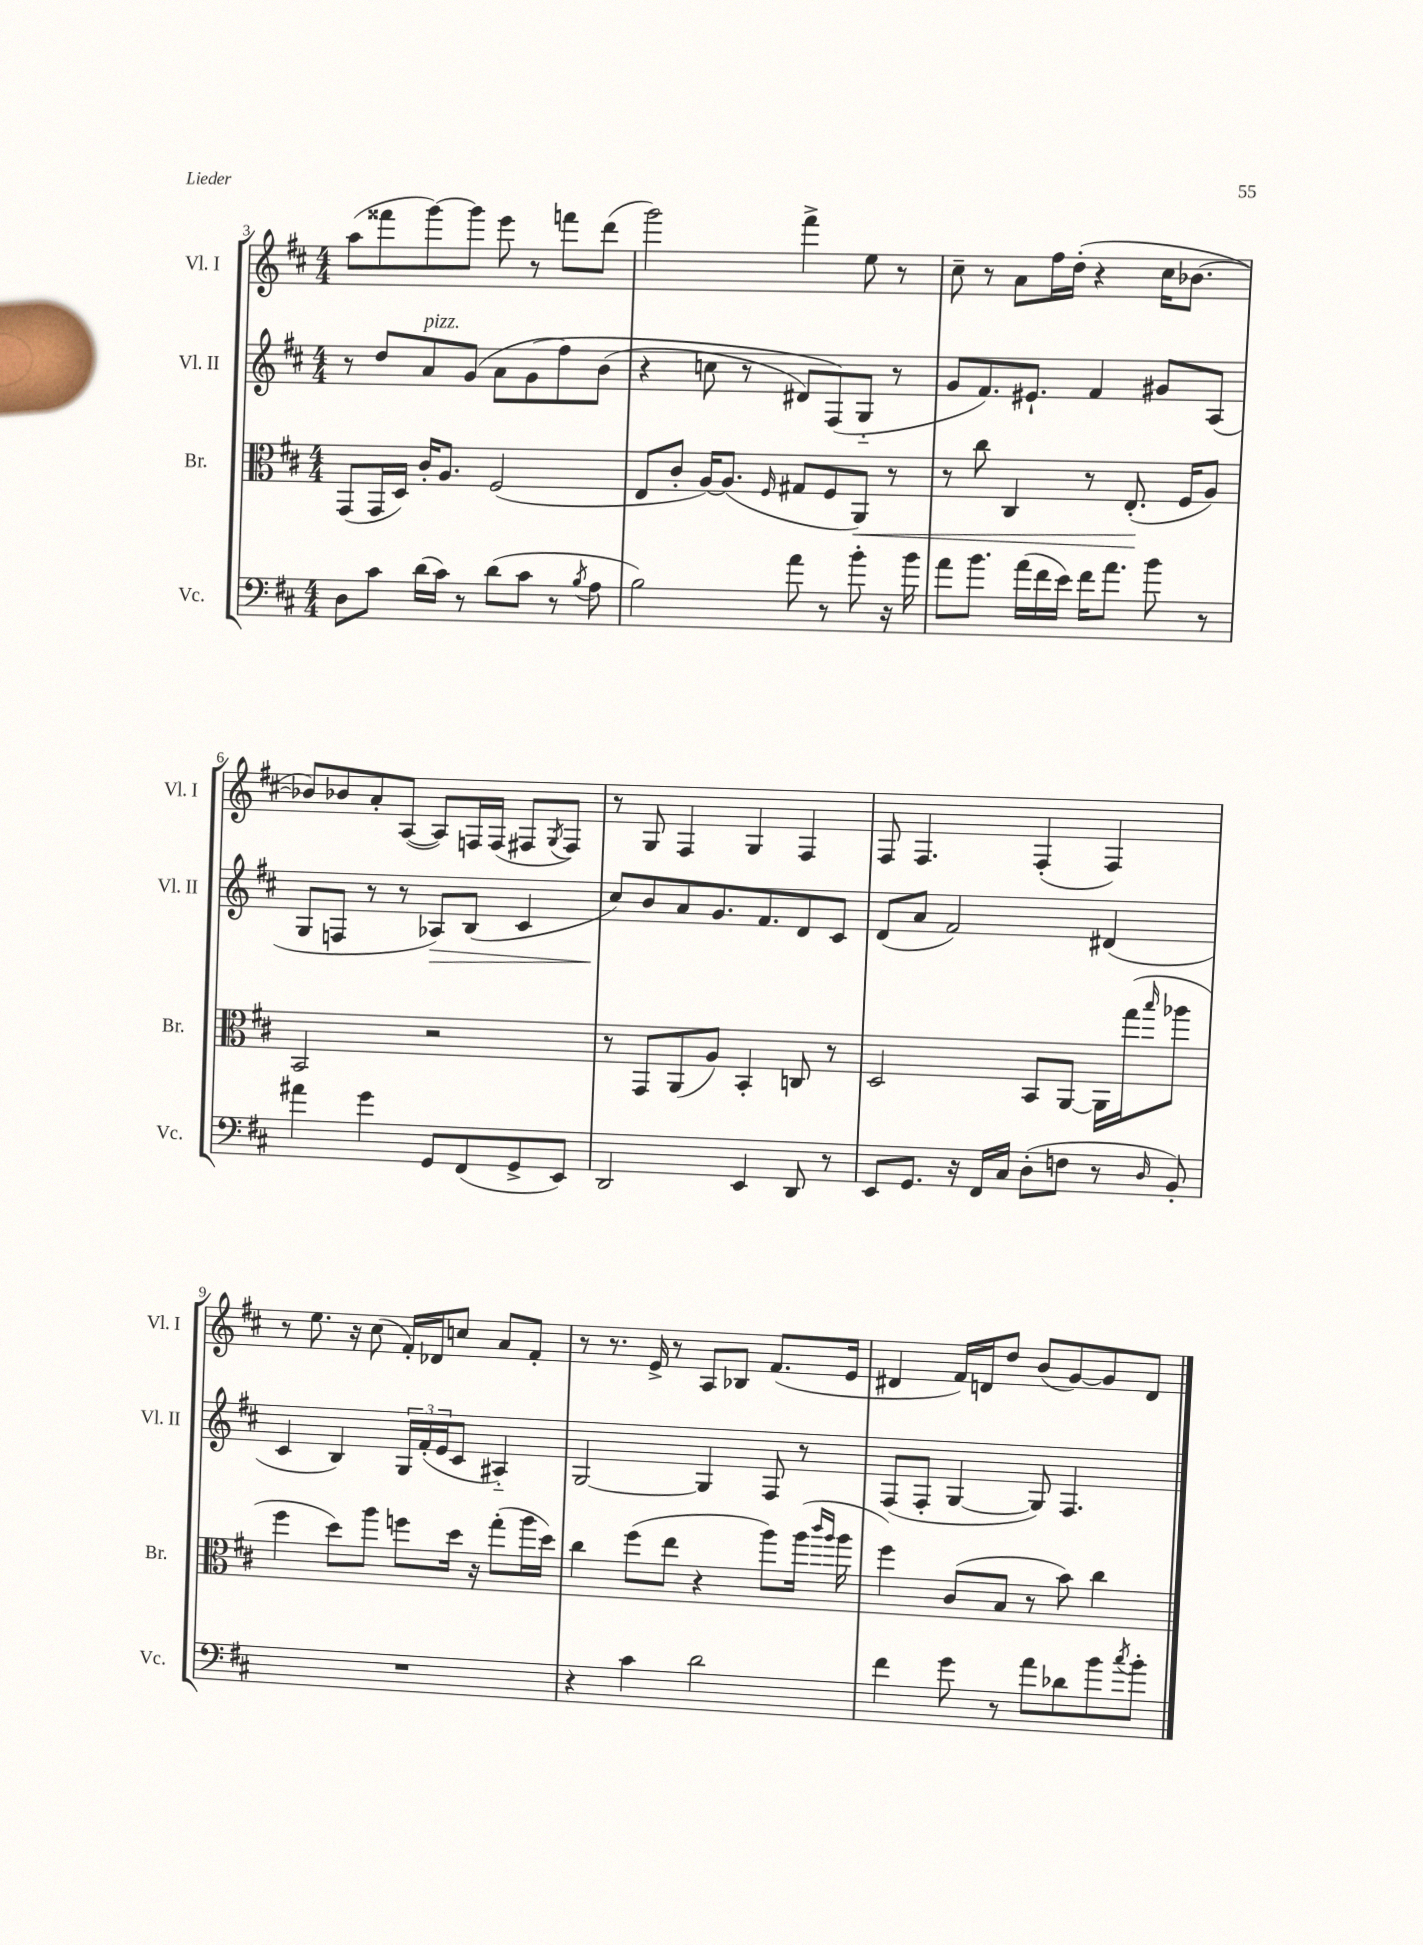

**kern	**kern	**dynam	**kern	**dynam	**kern
*part4	*part3	*part3	*part2	*part2	*part1
*staff4	*staff3	*staff3	*staff2	*staff2	*staff1
*I"Vc.	*I"Br.	*	*I"Vl. II	*	*I"Vl. I
*I'Vc.	*I'Br.	*	*I'Vl. II	*	*I'Vl. I
*clefF4	*clefC3	*	*clefG2	*	*clefG2
*k[f#c#]	*k[f#c#]	*	*k[f#c#]	*	*k[f#c#]
*M4/4	*M4/4	*	*M4/4	*	*M4/4
=3	=3	=3	=3	=3	=3
8D\L	(8GG/L	.	8r	.	(8aa\L
8c#\J	16GG/L	.	8dd/L	.	8fff##X\
.	16D/JJ)	.	.	.	.
!	!	!	!LO:TX:a:i:t=pizz.	!	!
(16d\LL	16c#'/KL	.	8a/	.	[8ggg\)
16c#\JJ)	8.A/J	.	.	.	.
8r	.	.	(8g/J	.	8ggg\J]
(8d\L	(2F#/	.	8a\L	.	8eee\
8c#\J	.	.	(8g\	.	8r
8r	.	.	8ff#\)	.	8fffn\L
8qB/	.	.	.	.	.
8A\	.	.	(8b\J	.	(8ddd\J
=4	=4	=4	=4	=4	=4
2B\)	8E/L	.	4r	.	2ggg\)
.	8c#'/J	.	.	.	.
.	[16A/KL)	.	8ccn\	.	.
.	(8.A/J]	.	.	.	.
.	.	.	8r	.	.
.	16qqF#/	.	.	.	.
8a\	8G#X/L	.	8d#X/L)	.	4fff#^\
8r	8F#/	.	(8F#/)	.	.
!	!	!LO:HP:b	!	!	!
8b'\	8AA/J)	<	8G/J	.	8ee\
16r	8r	.	8r	.	8r
16b\	.	.	.	.	.
=5	=5	=5	=5	=5	=5
8a\L	8r	.	8g/L	.	8cc#~\
8.b\J	8cc#\	.	8.f#/)	.	8r
.	4C#/	.	.	.	8a\L
(16a\LL	.	.	8.e#X`/J	.	.
16f#\	.	.	.	.	16ff#\L
16e\JJ)	.	.	.	.	(16dd'\JJ
16f#\KL	8r	.	4f#/	.	4r
8.a\J	.	.	.	.	.
.	(8.E'/	.	.	.	.
8b\	.	.	8g#X/L	.	16cc#\KL
.	16F#/KL	[	.	.	[8.b-X\J
8r	8A/J)	.	(8A/J	.	.
!!LO:LB:g=z
=6	=6	=6	=6	=6	=6
4a#X\	2BB/	.	8G/L	.	8b-X/L])
.	.	.	8Fn/J	.	8b-X/
4g\	.	.	8r	.	8a'/
.	.	.	8r	.	([8A/J
!	!	!	!	!LO:HP:b	!
8GG/L	2r	.	8A-X/L)	>	8A/L])
(8FF#/	.	.	(8B/J	.	16Fn/L
.	.	.	.	.	(16F/JJ
8GG^/	.	.	4c#/	.	8F#X/L
.	.	.	.	.	8qG/
8EE/J)	.	.	.	.	8F#/J)
=7	=7	=7	=7	=7	=7
2DD/	8r	.	8cc#/L)	.	8r
.	8GG/L	.	8b/	]	8G/
.	(8AA/	.	8a/	.	4F#/
.	8A/J)	.	8.g/	.	.
4EE/	4BB'/	.	.	.	4G/
.	.	.	8.f#/	.	.
8DD/	8Cn/	.	8d/	.	4F#/
8r	8r	.	8c#/J	.	.
=8	=8	=8	=8	=8	=8
8EE/L	2D/	.	(8d/L	.	8F#/
8.GG/J	.	.	8a/J	.	4.F#/
.	.	.	2f#/)	.	.
16r	.	.	.	.	.
16FF#/LL	.	.	.	.	.
16C#/JJ	.	.	.	.	.
(8D'\L	8BB/L	.	.	.	(4F#'/
8Fn\J	[8AA/J	.	.	.	.
8r	16AA\LL]	.	(4d#X/	.	4F#/)
.	(16gg\J	.	.	.	.
16qqD/	16qqbb/	.	.	.	.
8BB'/)	8aa-X\J	.	.	.	.
!!LO:LB:g=z
=9	=9	=9	=9	=9	=9
1r	4ff#\	.	4c#/	.	8r
.	.	.	.	.	8.ee\
.	8dd\L)	.	4B/)	.	.
.	.	.	.	.	16r
.	8aa\J	.	.	.	(8cc#\
.	8ffn\L	.	24G/LL	.	16f#'/LL)
.	.	.	(24f#'/	.	.
.	.	.	.	.	16d-X/J
.	.	.	24e/J	.	.
.	16dd\Jk	.	8c#/J	.	8ccn/J
.	16r	.	.	.	.
.	(8gg'\L	.	4A#X/)	.	8a/L
.	16aa\L	.	.	.	8f#'/J
.	16dd\JJ)	.	.	.	.
=10	=10	=10	=10	=10	=10
4r	4cc#\	.	[2G/	.	8r
.	.	.	.	.	8.r
4c#\	(8ff#\L	.	.	.	.
.	.	.	.	.	16e^/
.	8ee\J	.	.	.	8r
2d\	4r	.	4G/]	.	8A/L
.	.	.	.	.	8B-X/J
.	8aa\L)	.	8F#/	.	(8.f#/L
.	(16aa\Jk	.	8r	.	.
.	16qqccc#/LL	.	.	.	.
.	16qqaa/JJ	.	.	.	.
.	16aa\	.	.	.	16e/Jk
=11	=11	=11	=11	=11	=11
4f#\	4ff#\)	.	(8F#/L	.	4d#X/
.	.	.	8F#'/J	.	.
8g\	(8c#/L	.	[4G/	.	16f#/LL)
.	.	.	.	.	16dn/J
8r	8B/J	.	.	.	8dd/J
8a\L	8r	.	8G/])	.	(8b/L
8d-X\	8b\)	.	4.F#/	.	[8g/)
8b\	4cc#\	.	.	.	8g/]
8qcc#/	.	.	.	.	.
8b'\J	.	.	.	.	8d/J
==	==	==	==	==	==
*-	*-	*-	*-	*-	*-
